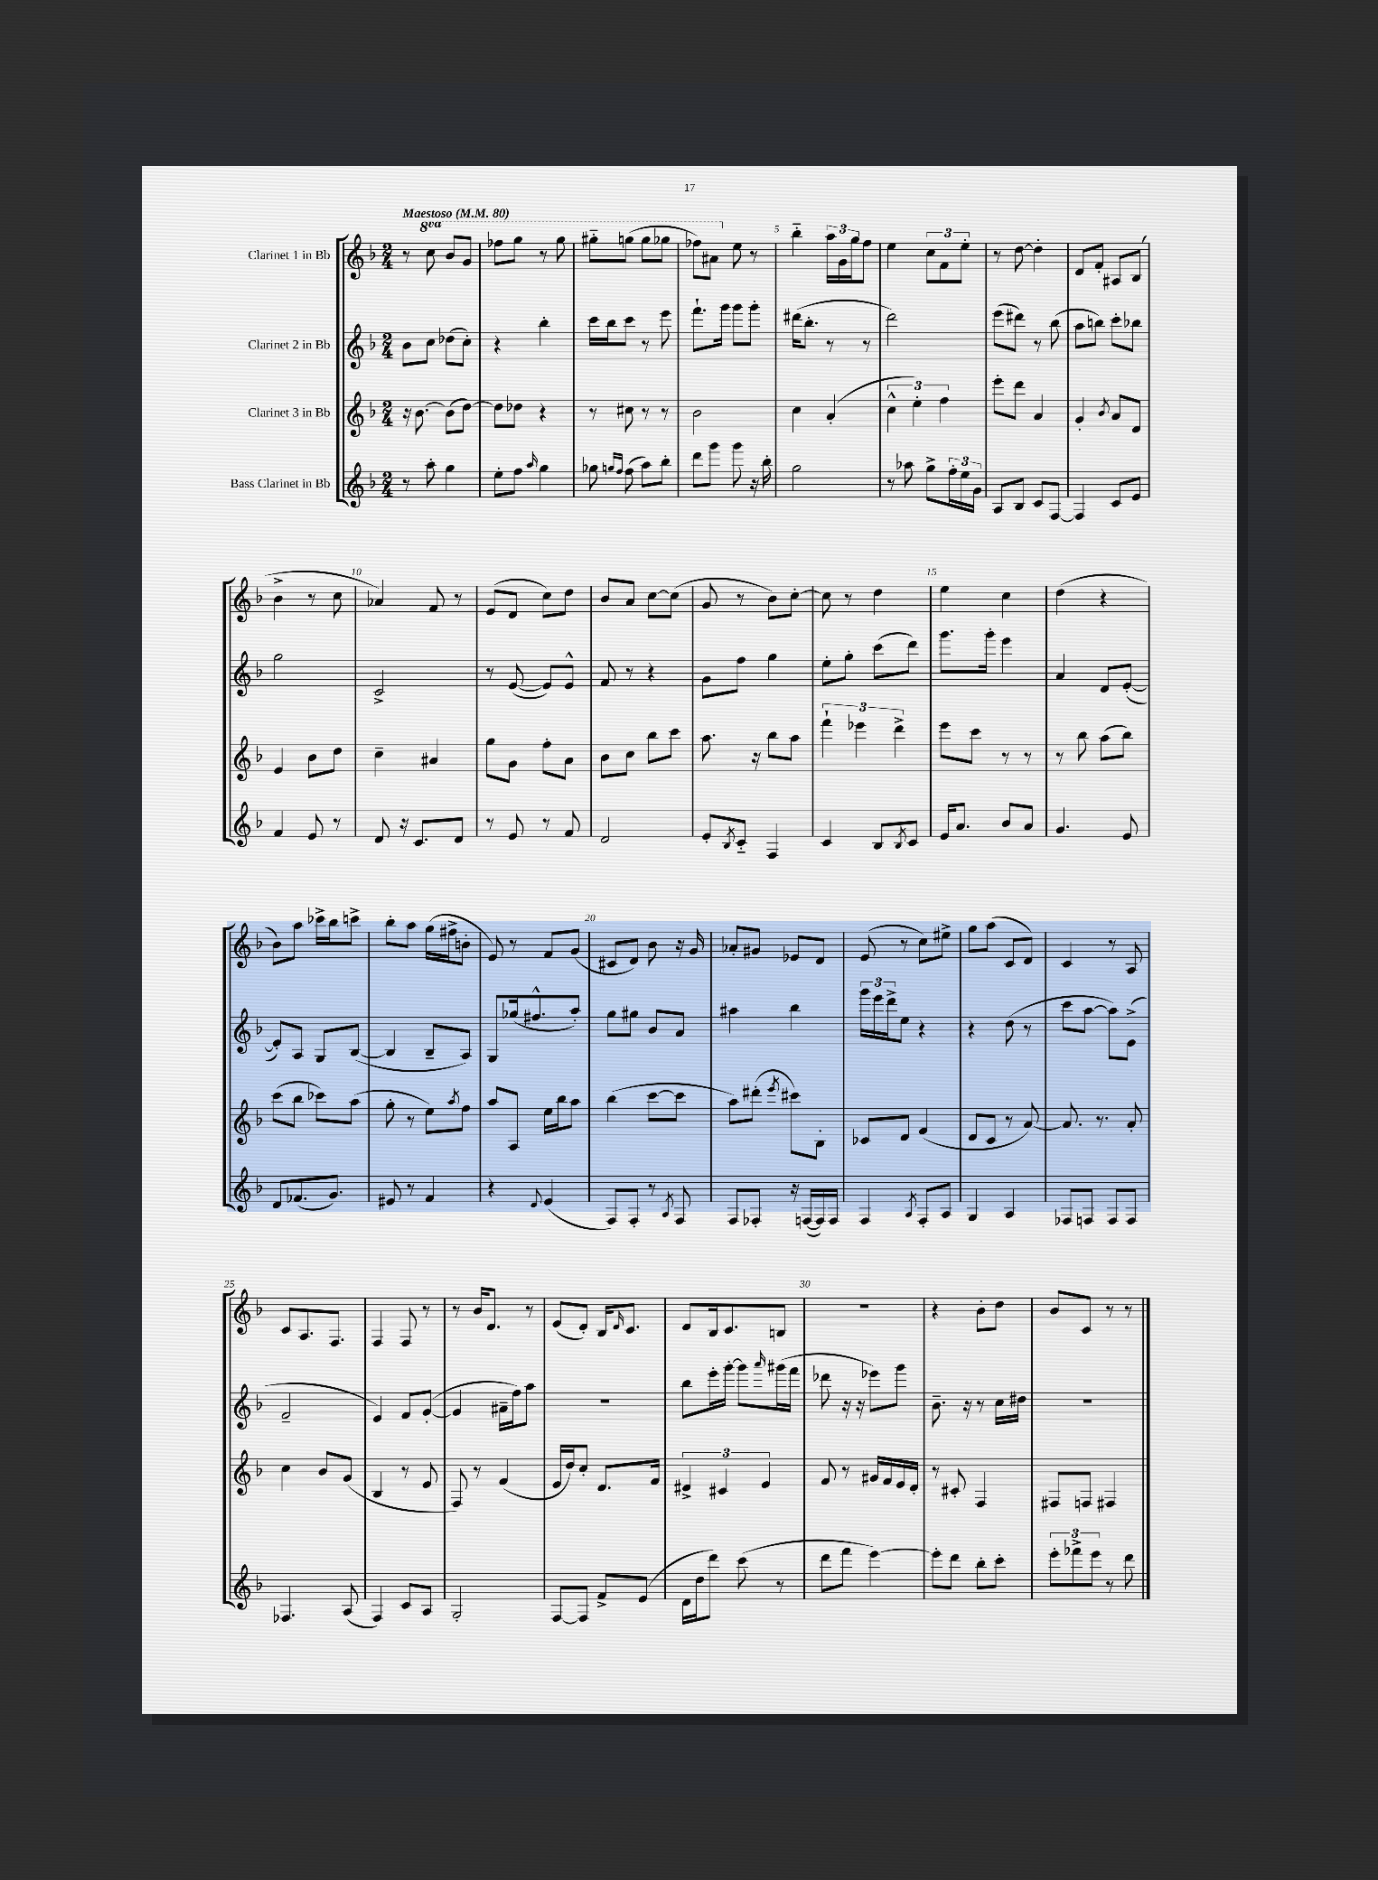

**kern	**kern	**kern	**kern
*part4	*part3	*part2	*part1
*staff4	*staff3	*staff2	*staff1
*I"Bass Clarinet in Bb	*I"Clarinet 3 in Bb	*I"Clarinet 2 in Bb	*I"Clarinet 1 in Bb
*clefG2	*clefG2	*clefG2	*clefG2
*k[b-]	*k[b-]	*k[b-]	*k[b-]
*M2/4	*M2/4	*M2/4	*M2/4
*MM80	*MM80	*MM80	*MM80
=1	=1	=1	=1
!	!	!	!LO:TX:a:B:t=Maestoso
8r	16r	8b-\L	8r
.	[8.b-\	.	.
*	*	*	*8va
8aa'\	.	8cc\J	8ccc\
4gg\	(8b-\L]	(8dd-X\L	8bb-/L
.	[8dd\J)	8cc'\J)	8gg/J
=2	=2	=2	=2
8ee'\L	8dd\L]	4r	8fff-X\L
8ff\J	8dd-X\J	.	8ggg\J
16qqaa/	.	.	.
4gg\	4r	4bb-'\	8r
.	.	.	8ggg\
=3	=3	=3	=3
8gg-X\	8r	16ccc\LL	8ggg#X\L
.	.	16bb-\J	.
16qqggn/LL	.	.	.
16qqff/JJ	.	.	.
(8ff\	8cc#X\	8ccc\J	(8gggn\J
8aa\L)	8r	8r	8ggg\L
8bb-'\J	8r	8eee\	8ggg-X\J
=4	=4	=4	=4
8ddd\L	2b-\	8.fff`\L	8fff-X\L)
8ggg\J	.	.	8aa#X\J
.	.	16ggg\Jk	.
*	*	*	*X8va
8ggg\	.	8ggg\L	8ee\
16r	.	8ggg'\J	8r
16bb-'\	.	.	.
=5	=5	=5	=5
2gg\	4cc\	(16ddd#X\KL	4bb-\
.	.	8.bb-'\J	.
.	(4a'/	8r	24aa\LL
.	.	.	24g\
.	.	.	24gg\J
.	.	8r	8ff\J
=6	=6	=6	=6
8r	6cc^^\	2ddd\)	4ee\
8aa-X\	.	.	.
.	6ee'\)	.	.
8gg^\L	.	.	12cc\L
.	6ff\	.	12f\
24ff'\L	.	.	.
24ee\	.	.	12ee'\J
24g\JJ	.	.	.
=7	=7	=7	=7
8A/L	8eee'\L	(8eee\L	8r
8B-/J	8ddd\J	8ddd#X\J)	[8dd\
8c/L	4a/	8r	4dd'\]
[8F/J	.	(8bb-\	.
=8	=8	=8	=8
4F/]	4g'/	8aa\L	8d/L
.	.	8bbn\J)	8f'/J
.	8qb-/	.	.
8c/L	8a/L	8ccc'\L	8A#X/L
8e/J	8d/J	8bb-X\J	(8B-/J
!!LO:LB:g=z
=9	=9	=9	=9
4f/	4e/	2gg\	4b-^\
8e/	8b-\L	.	8r
8r	8dd\J	.	8cc\
=10	=10	=10	=10
8d/	4cc~\	2c^/	4a-X/)
16r	.	.	.
8.c/L	.	.	.
.	4a#X/	.	8f/
8d/J	.	.	8r
=11	=11	=11	=11
8r	8gg\L	8r	(8e/L
8e/	8g\J	([8e/	8d/J
8r	8ff'\L	8e/L])	8cc\L)
8f/	8a\J	8e^^/J	8dd\J
=12	=12	=12	=12
2d/	8b-\L	8f/	8b-/L
.	8cc\J	8r	8a/J
.	8bb-\L	4r	[8cc\L
.	8ccc\J	.	(8cc\J]
=13	=13	=13	=13
8e'/L	8.aa\	8g\L	8g/
8qB-/	.	.	.
8c/J	.	8ff\J	8r
.	16r	.	.
4F/	8bb-\L	4gg\	8b-\L)
.	8aa\J	.	[8cc'\J
=14	=14	=14	=14
4c/	6fff`\	8ee'\L	8cc\]
.	.	8gg'\J	8r
.	6eee-X\	.	.
8B-/L	.	(8ccc\L	4dd\
.	6ddd^\	.	.
8qB-/	.	.	.
8c/J	.	8ddd\J)	.
=15	=15	=15	=15
16e/KL	8eee\L	8.ggg\L	4ee\
8.a/J	.	.	.
.	8ccc\J	.	.
.	.	16ggg'\Jk	.
8b-/L	8r	4eee\	4cc\
8a/J	8r	.	.
=16	=16	=16	=16
4.g/	8r	4a/	(4dd\
.	8bb-\	.	.
.	(8aa\L	8d/L	4r
8e/	8bb-\J)	([8e'/J	.
!!LO:LB:g=z
=17	=17	=17	=17
8d/L	(8ccc\L	8e'/L])	8b-\L)
(8.f-X/	8bb-\J	8A/J	8aa\J
.	8ccc-X\L)	8G/L	16ccc-X^\LL
8.g/J)	.	.	16bb-\J
.	(8aa\J	([8B-/J	8cccn^\J
=18	=18	=18	=18
8e#X/	8gg'\	4B-/]	8bb-'\L
8r	8r	.	8aa\J
4f/	8ee\L)	8B-~/L	(16gg\LL
.	.	.	16ff#X^\J
.	8qaa/	.	.
.	8ff\J	8A/J)	8bn'\J
=19	=19	=19	=19
4r	8aa/L	8G/L	8e/)
.	8A/J	(16gg-X/k	8r
.	.	8.ff#X^^/	.
8qqd/	.	.	.
(4e/	16ee\LL	.	8f/L
.	16bb-\J	.	.
.	8aa\J	8aa'/J)	(8g/J
=20	=20	=20	=20
8F/L)	(4bb-\	8gg\L	8c#X/L
8F'/J	.	8gg#X\J	8d/J)
8r	[8ccc\L	8b-/L	8b-\
8qA/	.	.	.
8F/	8ccc\J]	8a/J	16r
.	.	.	16g/
=21	=21	=21	=21
8F/L	8aa\L)	4aa#X\	8a-X'/L
8F-X'/J	(8ddd#X'\J	.	8g#X/J
.	8qeee/	.	.
16r	8ccc#X\L)	4bb-\	8e-X/L
([16Fn/LL	.	.	.
16F/])	8B-'\J	.	8d/J
16F/JJ	.	.	.
=22	=22	=22	=22
4F/	8c-X/L	24ggg\LL	(8e/
.	.	24eee\	.
.	.	24ddd^\J	.
.	8d/J	8ee\J	8r
8qA/	.	.	.
8F'/L	(4f/	4r	8cc\L)
8A/J	.	.	8ee#X^\J
=23	=23	=23	=23
4G/	8d/L	4r	8gg\L
.	8c/J	.	(8aa\J
4A/	8r	(8dd\	8c/L
.	[8a/)	8r	8d/J)
=24	=24	=24	=24
8F-X/L	8.a/]	8ccc\L	4c/
8Fn/J	.	[8aa\J	.
.	8.r	.	.
8F/L	.	8aa\L])	8r
8F/J	8a'/	(8e^\J	8A/
!!LO:LB:g=z
=25	=25	=25	=25
4.F-X/	4cc\	2f~/	8c/L
.	.	.	8.A/
.	8b-/L	.	.
.	.	.	8.F/J
(8A/	(8g/J	.	.
=26	=26	=26	=26
4F/)	4B-/	4e/)	4F/
8c/L	8r	8f/L	8F/
8A/J	8e/	([8g'/J	8r
=27	=27	=27	=27
2G'/	8F/)	4g/]	8r
.	8r	.	16b-/KL
.	.	.	8.d/J
.	(4f/	16a#X~\LL	.
.	.	16ff\J)	.
.	.	8aa\J	8r
=28	=28	=28	=28
[8F/L	16e/LL	2r	(8e/L
.	16dd/J)	.	.
8F/J]	8cc'/J	.	8d'/J)
8f^/L	8.d/L	.	16B-/KL
.	.	.	16qqd/
.	.	.	8.c/J
(8e/J	.	.	.
.	16f/Jk	.	.
=29	=29	=29	=29
16d\LL	6d#X^/	8bb-\L	8d/L
16dd\J	.	.	.
8ddd\J)	.	16eee'\L	16B-/k
.	6c#X/	.	.
.	.	[16ggg'\JJ	8.c/
(8ccc\	.	8ggg\L]	.
.	6e/	.	.
.	.	16qqaaa/	.
8r	.	(16ggg#X\L	8Bn/J
.	.	16fff\JJ	.
=30	=30	=30	=30
8ddd\L	8f/	8ddd-X\	2r
8fff\J	8r	16r	.
.	.	16r	.
[4eee\)	16g#X/LL	8eee-X\L)	.
.	16f/	.	.
.	16e/	8ggg\J	.
.	16d'/JJ	.	.
=31	=31	=31	=31
8eee'\L]	8r	8.b-~\	4r
8ddd\J	8c#X'/	.	.
.	.	16r	.
8bb-'\L	4F/	8r	8b-'\L
8ccc'\J	.	16cc\LL	8dd\J
.	.	16dd#X\JJ	.
=32	=32	=32	=32
12eee'\L	8F#X/L	2r	8b-/L
12fff-X^\	.	.	.
.	8Fn/J	.	8c/J
12eee\J	.	.	.
8r	4F#X/	.	8r
8ddd\	.	.	8r
==	==	==	==
*-	*-	*-	*-
